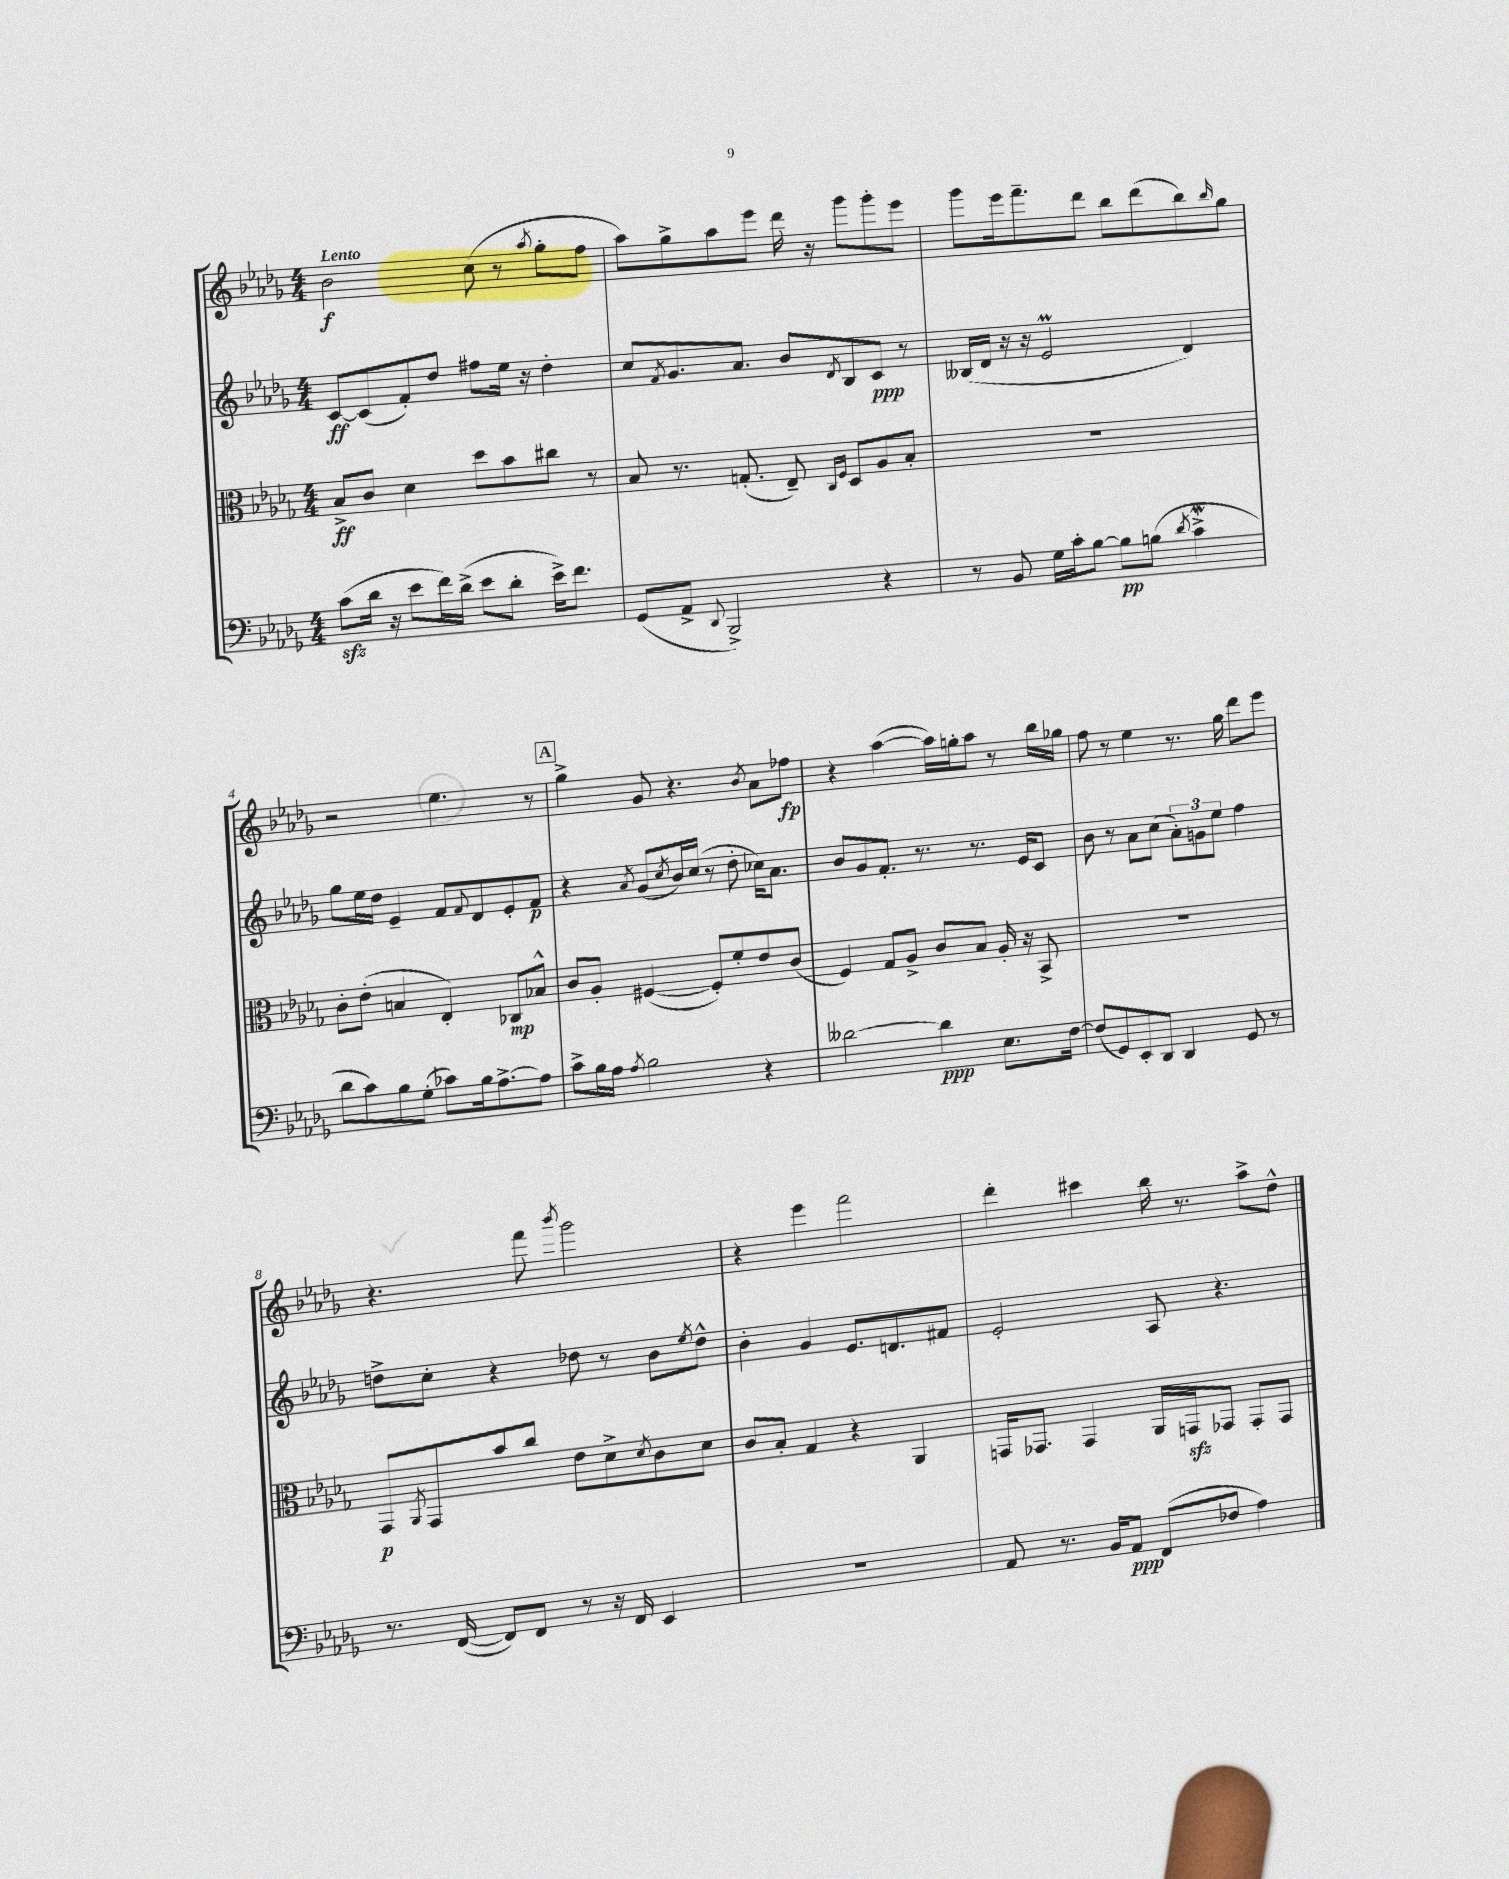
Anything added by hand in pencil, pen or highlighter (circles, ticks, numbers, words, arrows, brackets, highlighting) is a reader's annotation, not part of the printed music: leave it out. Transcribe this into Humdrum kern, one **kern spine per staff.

**kern	**dynam	**kern	**dynam	**kern	**dynam	**kern	**dynam
*part4	*part4	*part3	*part3	*part2	*part2	*part1	*part1
*staff4	*staff4	*staff3	*staff3	*staff2	*staff2	*staff1	*staff1
*clefF4	*	*clefC3	*	*clefG2	*	*clefG2	*
*k[b-e-a-d-g-]	*	*k[b-e-a-d-g-]	*	*k[b-e-a-d-g-]	*	*k[b-e-a-d-g-]	*
*M4/4	*	*M4/4	*	*M4/4	*	*M4/4	*
=1	=1	=1	=1	=1	=1	=1	=1
!	!	!	!	!	!	!LO:TX:a:B:t=Lento	!
(8czz\L	.	8B-^/L	ff	[8c/L	ff	2b-\	f
16d-\Jk	.	8c/J	.	(8c/]	.	.	.
16r	.	.	.	.	.	.	.
8e-\L	.	4d-\	.	8f'/)	.	.	.
16f\L)	.	.	.	8dd-/J	.	.	.
(16d-^\JJ	.	.	.	.	.	.	.
8e-\L	.	8dd-\L	.	8ff#X\L	.	(8cc\	.
8d-'\J	.	8b-\	.	16ee-\Jk	.	8r	.
.	.	.	.	16r	.	.	.
.	.	.	.	.	.	8qaa-/	.
16e-^\KL)	.	8cc#X\J	.	4dd-'\	.	8gg-'\L	.
8.f\J	.	.	.	.	.	.	.
.	.	8r	.	.	.	8ff\J	.
=2	=2	=2	=2	=2	=2	=2	=2
(8GG-/L	.	8B-/	.	8cc/L	.	8aa-\L)	.
.	.	.	.	8qf/	.	.	.
8AA-^/J	.	8.r	.	8.g-/	.	8gg-^\	.
8qqDD-/	.	.	.	.	.	.	.
2BBB-^/)	.	.	.	.	.	8aa-\	.
.	.	(8.Gn'/	.	8.a-/J	.	.	.
.	.	.	.	.	.	8eee-\J	.
.	.	8E-~/)	.	8b-/L	.	16ddd-\	.
.	.	.	.	.	.	16r	.
.	.	16qqC/LL	.	.	.	.	.
.	.	16qqF/JJ	.	8qd-/	.	.	.
.	.	8D-/L	.	8B-/	.	8ggg-\L	.
4r	.	8A-/	.	8c/J	ppp	8ggg-'\	.
.	.	8B-'/J	.	8r	.	8eee-\J	.
=3	=3	=3	=3	=3	=3	=3	=3
8r	.	1r	.	(16B--X/LL	.	8ggg-\L	.
.	.	.	.	16d-/JJ	.	.	.
8BB-/	.	.	.	16r	.	16eee-\k	.
.	.	.	.	16r	.	8.fff~\	.
16G-\LL	.	.	.	2e-M/	.	.	.
16c'\J	.	.	.	.	.	.	.
[8B-\J	.	.	.	.	.	8ddd-\J	.
8B-\L]	pp	.	.	.	.	8bb-\L	.
(8Bn\J	.	.	.	.	.	(8ddd-\	.
8qd-/	.	.	.	.	.	.	.
4cW^\	.	.	.	4d-/)	.	8bb-\)	.
.	.	.	.	.	.	16qqbb-/	.
.	.	.	.	.	.	8gg-\J	.
!!LO:LB:g=z
=4	=4	=4	=4	=4	=4	=4	=4
8d-\L	.	8c'\L	.	8gg-\L	.	2r	.
8c\)	.	(8e-'\J	.	16ee-\L	.	.	.
.	.	.	.	16dd-\JJ	.	.	.
8B-\	.	4Bn/	.	4e-~/	.	.	.
(8G-'\J	.	.	.	.	.	.	.
8c-X\L)	.	4E-'/)	.	8f/L	.	4.ee-\	.
.	.	.	.	8qqf/	.	.	.
16B-\k	.	.	.	8d-/	.	.	.
[8.A-^\	.	.	.	.	.	.	.
.	.	8C-X/L	mp	8e-'/	.	.	.
8A-\J]	.	8B-X^^/J	.	8f/J	p	8r	.
!!LO:REH:place=s1:t=A
=5	=5	=5	=5	=5	=5	=5	=5
8c^\L	.	8c/L	.	4r	.	4gg-^\	.
16B-\L	.	8A-'/J	.	.	.	.	.
16A-\JJ	.	.	.	.	.	.	.
8qA-/	.	.	.	8qa-/	.	.	.
2B-\	.	([4F#X/	.	(8g-/L	.	8g-/	.
.	.	.	.	8qcc/	.	.	.
.	.	.	.	16b-/L)	.	4.r	.
.	.	.	.	(16cc/JJ	.	.	.
.	.	8F#'/L])	.	8r	.	.	.
.	.	8f'/	.	8dd-'\	.	.	.
.	.	.	.	.	.	8qb-/	.
4r	.	8e-/	.	16cc-X\KL)	.	8a-\L	.
.	.	.	.	8.a-\J	.	.	.
.	.	(8c/J	.	.	.	8ff-X\J	fp
=6	=6	=6	=6	=6	=6	=6	=6
[2d--X\	.	4F/)	.	8b-/L	.	4r	.
.	.	.	.	8g-/	.	.	.
.	.	8G-/L	.	8.f'/J	.	([4aa-\	.
.	.	8A-^/J	.	.	.	.	.
.	.	.	.	8.r	.	.	.
4d--\]	ppp	8c/L	.	.	.	16aa-\LL])	.
.	.	.	.	.	.	16ggn'\J	.
.	.	8B-/J	.	8.r	.	8aa-\J	.
8.E-\L	.	16A-'/	.	.	.	8r	.
.	.	16r	.	16e-/KL	.	.	.
.	.	8BB-^/	.	8c/J	.	16bb-\LL	.
[16F\Jk	.	.	.	.	.	16gg-X\JJ	.
=7	=7	=7	=7	=7	=7	=7	=7
(8F/L]	.	1r	.	8b-\	.	8ff\	.
8GG-/)	.	.	.	8r	.	8r	.
8EE-'/	.	.	.	8a-\L	.	4ee-\	.
8DD-/J	.	.	.	(8cc\J	.	.	.
4DD-/	.	.	.	12a-'\L)	.	8.r	.
.	.	.	.	12gn\	.	.	.
.	.	.	.	12ee-\J	.	.	.
.	.	.	.	.	.	16gg-\	.
8GG-/	.	.	.	4ff\	.	8ddd-\L	.
8r	.	.	.	.	.	8eee-\J	.
!!LO:LB:g=z
=8	=8	=8	=8	=8	=8	=8	=8
8.r	.	8GG-/L	p	8ddn^\L	.	4.r	.
.	.	8qAA-/	.	.	.	.	.
.	.	8GG-/	.	8cc'\J	.	.	.
([16FF/	.	.	.	.	.	.	.
8FF/L])	.	8b-/	.	4r	.	.	.
8FF/J	.	8cc/J	.	.	.	8fff\	.
.	.	.	.	.	.	8qbbb-/	.
8r	.	8e-\L	.	8dd-X\	.	2ggg-\	.
16r	.	8d-^\	.	8r	.	.	.
16FF/	.	.	.	.	.	.	.
.	.	8qd-/	.	.	.	.	.
4EE-/	.	8c\	.	8b-\L	.	.	.
.	.	.	.	8qee-/	.	.	.
.	.	8d-\J	.	8dd-^^\J	.	.	.
=9	=9	=9	=9	=9	=9	=9	=9
1r	.	8c/L	.	4b-'\	.	4r	.
.	.	8B-'/J	.	.	.	.	.
.	.	4G-/	.	4g-/	.	4eee-\	.
.	.	4r	.	8.e-/L	.	2fff\	.
.	.	.	.	8.dn/	.	.	.
.	.	4AA-/	.	.	.	.	.
.	.	.	.	8f#X/J	.	.	.
=10	=10	=10	=10	=10	=10	=10	=10
8AA-/	.	16GGn/KL	.	2e-'/	.	4ddd-'\	.
.	.	8.GG-X/J	.	.	.	.	.
8.r	.	.	.	.	.	.	.
.	.	4GG-/	.	.	.	4ccc#X\	.
16BB-/KL	.	.	.	.	.	.	.
8AA-/J	ppp	.	.	.	.	.	.
(8FF/L	.	16AA-/LL	.	8A-/	.	16bb-\	.
.	.	16GGnzz/J	.	.	.	8.r	.
8F-X/J	.	8GG-X/J	.	4.r	.	.	.
4A-\)	.	8GG-'/L	.	.	.	8aa-^\L	.
.	.	8GG-/J	.	.	.	8dd-^^\J	.
==	==	==	==	==	==	==	==
*-	*-	*-	*-	*-	*-	*-	*-
